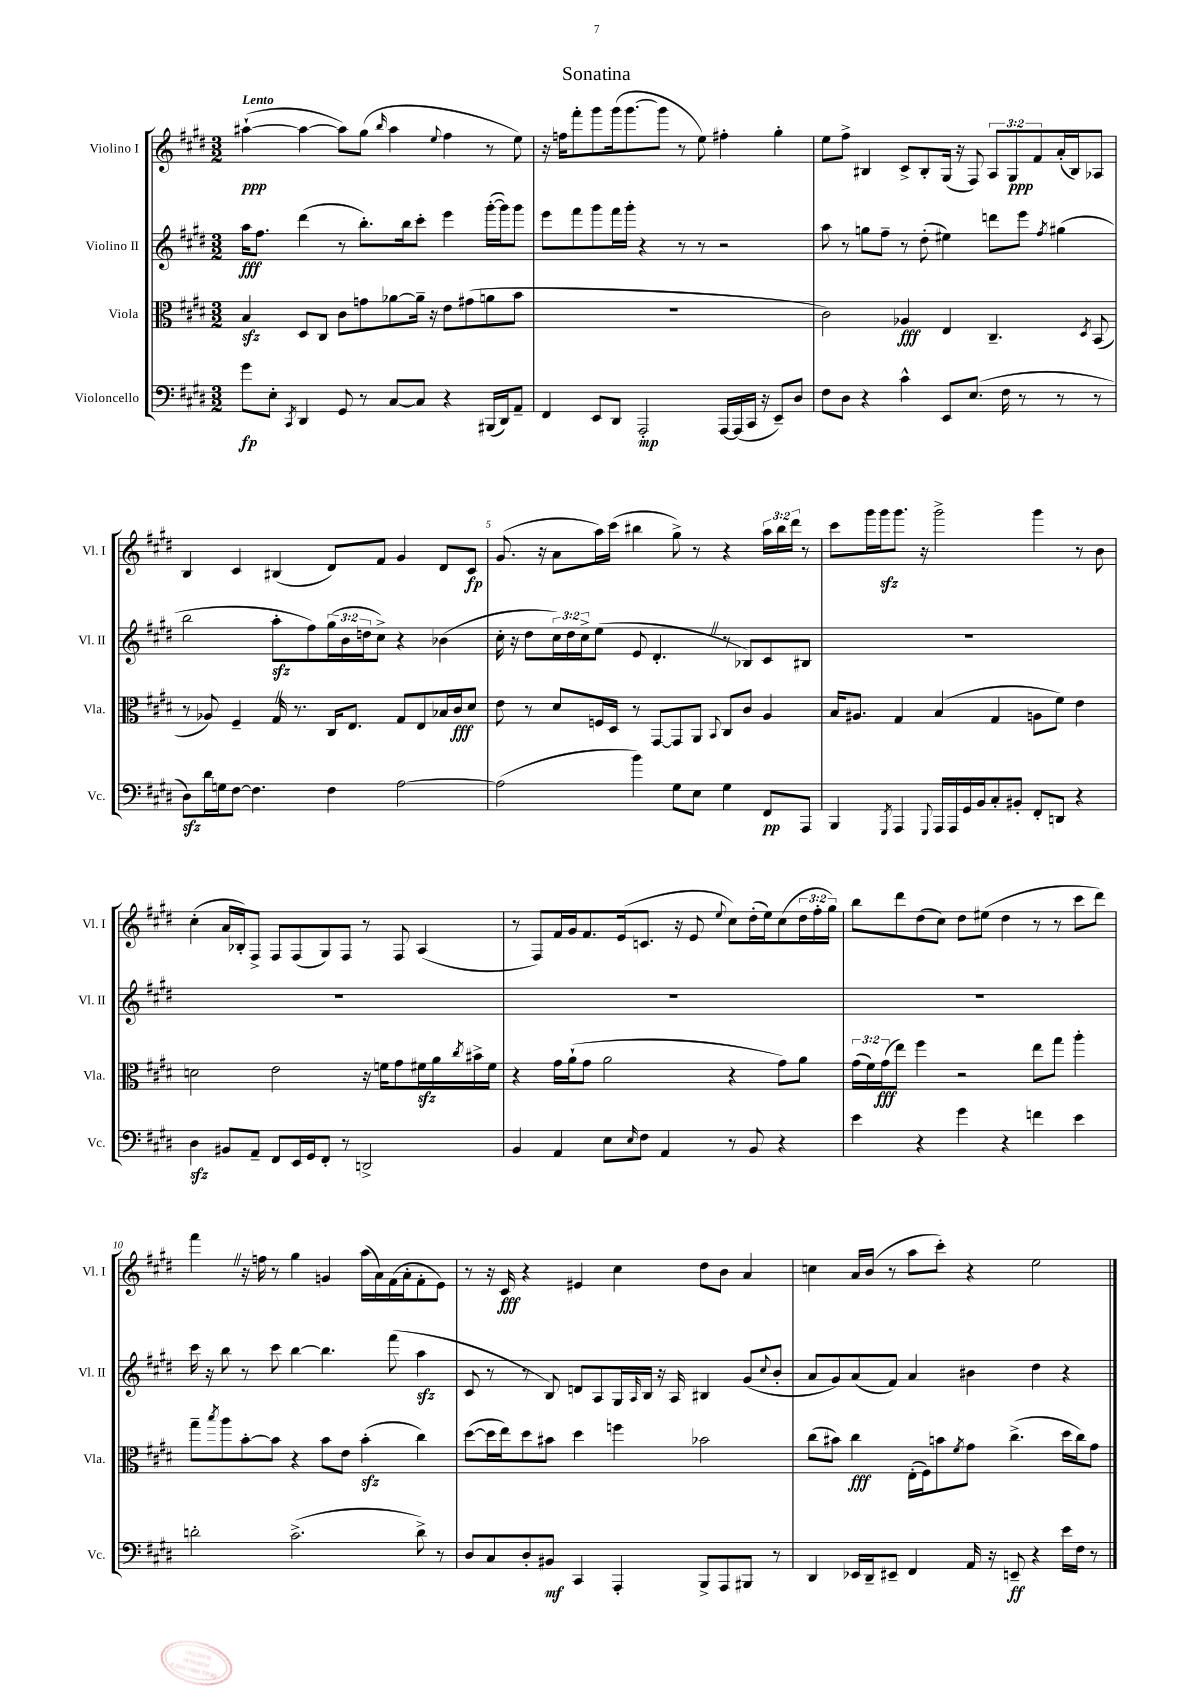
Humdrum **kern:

**kern	**kern	**kern	**kern
*staff4	*staff3	*staff2	*staff1
*clefF4	*clefC3	*clefG2	*clefG2
*k[f#c#g#d#]	*k[f#c#g#d#]	*k[f#c#g#d#]	*k[f#c#g#d#]
*M3/2	*M3/2	*M3/2	*M3/2
8g#	4B	16aa	([4aa#`
.	.	8.ff#	.
8E'	.	.	.
8qCC#	.	.	.
4DD#	8D#	(4ddd#	4aa#_
.	8C#	.	.
8GG#	8c#	8r	8aa#])
8r	8g	8.bb')	(8gg#
.	.	.	16qqbb
[8C#	[8a-	.	4aa#
.	.	16bb	.
8C#]	16a-~]	8ccc#'	.
.	16r	.	.
.	.	.	8qqee
4r	8e	4eee	4ff#
.	(8g#	.	.
(16BBB#	8a	([16ggg#'	8r
16DD#)	.	16ggg#])	.
8AA~	8b	8ggg#	8ee)
=	=	=	=
4FF#	1.r	8eee	16r
.	.	.	16ff
.	.	8fff#	8fff#'
8EE	.	8ggg#	8ggg#
8DD#	.	16fff#	(16ggg#
.	.	16ggg#'	[8.ggg#
2AAA'	.	4r	.
.	.	.	8ggg#]
.	.	8r	8r
.	.	8r	8ee)
[16AAA	.	2r	4ff#'
(16AAA]	.	.	.
16CC#	.	.	.
16r	.	.	.
8EE~)	.	.	4gg#'
8D#	.	.	.
=	=	=	=
8F#	2c#)	8aa	8ee
8D#	.	8r	8ff#^
4r	.	8gg	4B#
.	.	8ff#~	.
4c#^^	4A-	8r	8c#^
.	.	(8dd#'	8B#'
8EE	4E	4ee#)	(16G#
.	.	.	16r
(8.E	.	.	8F#)
.	4.C#~	8ddd	12A
16F#	.	.	.
.	.	.	12G#
8r	.	8eee	.
.	.	.	12f#
.	.	8qff#	.
8r	.	(4gg#	(16a'
.	.	.	16B#)
.	8qD#	.	.
8r	(8BB	.	8A-
=	=	=	=
8D#)	8r	2bb	4B
16d#	8A-)	.	.
16G	.	.	.
[8F#	4F#~	.	4c#
4.F#]	.	.	.
.	16G#	8aa'	(4B#
.	8.r	.	.
.	.	8ff#)	.
4F#	16C#	(24gg#	8d#)
.	.	24b	.
.	8.E	.	.
.	.	24dd	.
.	.	8cc#^)	8f#
[2A	8G#	4r	4g#
.	8E	.	.
.	16B-	(4b-	8d#
.	16c#	.	.
.	8d#	.	8c#
=	=	=	=
(2A]	8e	16cc#'	(8.g#
.	.	16r	.
.	8r	8dd#	.
.	.	.	16r
.	8d#	24cc#)	8a
.	.	24dd#	.
.	.	24cc#^	.
.	16F	(8ee	16aa)
.	16D#	.	(16ccc#
4b)	8r	8e	4bb#
.	[8GG#	4.d#'	.
8G#	8GG#]	.	8gg#^)
8E	8AA	.	8r
.	8qqBB	.	.
4G#	8C#	8r	4r
.	8c#	8B-)	.
8FF#	4A	8c#	24aa
.	.	.	24bb#
.	.	.	24ddd#
8AAA	.	8B#	8r
=	=	=	=
4BBB	16B	1.r	8ccc#
.	8.A#	.	.
.	.	.	16ggg#
.	.	.	16ggg#
8qGGG#	.	.	.
4AAA	4G#	.	8.ggg#
.	.	.	16r
8qqGGG#	.	.	.
16AAA	(4B	.	2ggg#^
16AAA	.	.	.
16GG#	.	.	.
16BB	.	.	.
8C#'	4G#	.	.
8BB#'	.	.	.
8FF#'	8A	.	4ggg#
8DD	8f#)	.	.
4r	4e	.	8r
.	.	.	8b
=	=	=	=
4D#	2d	1.r	(4cc#'
8BB#	.	.	16a
.	.	.	16B-')
8AA~	.	.	8F#^
8FF#	2e	.	8F#
16EE	.	.	(8F#
16GG#	.	.	.
8FF#'	.	.	8G#)
8r	.	.	8F#
2DD^	16r	.	8r
.	16f	.	.
.	8g#	.	8F#
.	16f#	.	(4A
.	16a	.	.
.	8qcc#	.	.
.	16b#^	.	.
.	16f#	.	.
=	=	=	=
4BB	4r	1.r	8r
.	.	.	8F#)
4AA	16g#	.	16f#
.	(16a`	.	16g#
.	8g#	.	8.f#
8E	2a	.	.
.	.	.	(16e
16qqE	.	.	.
8F#	.	.	8.c
4AA	.	.	.
.	.	.	16r
.	.	.	8e
.	.	.	8qqee
8r	4r	.	8cc#)
8BB	.	.	(16dd#'
.	.	.	16ee)
4r	8g#)	.	(8cc#
.	8a	.	24dd#
.	.	.	24ff#'
.	.	.	24gg#)
=	=	=	=
4e	(24g#	1.r	8bb
.	24f#)	.	.
.	(24g#	.	.
.	8ee)	.	8ddd#
4r	4ff#	.	(8dd#
.	.	.	8cc#)
4g#	2r	.	8dd#
.	.	.	(8ee#
4r	.	.	4dd#
4f	8ee	.	8r
.	8gg#	.	8r
4e	4aa'	.	8ccc#
.	.	.	8ddd#)
=	=	=	=
2d'	8gg#~	16ccc#	4fff#
.	.	16r	.
.	8qbb	.	.
.	8aa	8bb	.
.	[8b'	8r	16r
.	.	.	16ff
.	8b]	8ccc#	8r
(2.c#^	4r	[4bb	4gg#
.	8b	4.bb]	4g
.	8e	.	.
.	(4b'	.	(16aa
.	.	.	16a)
.	.	(8fff#	(16f#
.	.	.	16a'
8d^)	4cc#)	4aa	8f#'
8r	.	.	8e)
=	=	=	=
8D#	([8dd#	8c#	8r
8C#	16dd#]	8r	16r
.	16ee)	.	16c#
8D#'	8dd#	8r	4r
8BB#	8b#	8B)	.
4CC#	4dd#	8d	4e#
.	.	8A	.
4AAA'	4ff	16G#	4cc#
.	.	16qqA	.
.	.	16B	.
.	.	16r	.
.	.	16A	.
8BBB^	2b-	4B#	8dd#
8AAA	.	.	8b
8BBB#	.	(8g#	4a
.	.	8qqcc#	.
8r	.	8b'	.
=	=	=	=
4DD#	(8cc#	8a	4cc
.	8b#)	8g#)	.
16EE-	4cc#	(8a	16a
16DD#~	.	.	(16b
8EE#~	.	8f#)	8r
4FF#	(16E'	4a	8aa
.	16F#)	.	.
.	8b	.	8ccc#')
.	8qf#	.	.
16AA	8g#	4b#	4r
16r	.	.	.
8EE~	(4.cc#^	.	.
4r	.	4dd#	2ee
16e	16dd#	4r	.
16F#	16cc#)	.	.
8r	8g#	.	.
==	==	==	==
*-	*-	*-	*-
